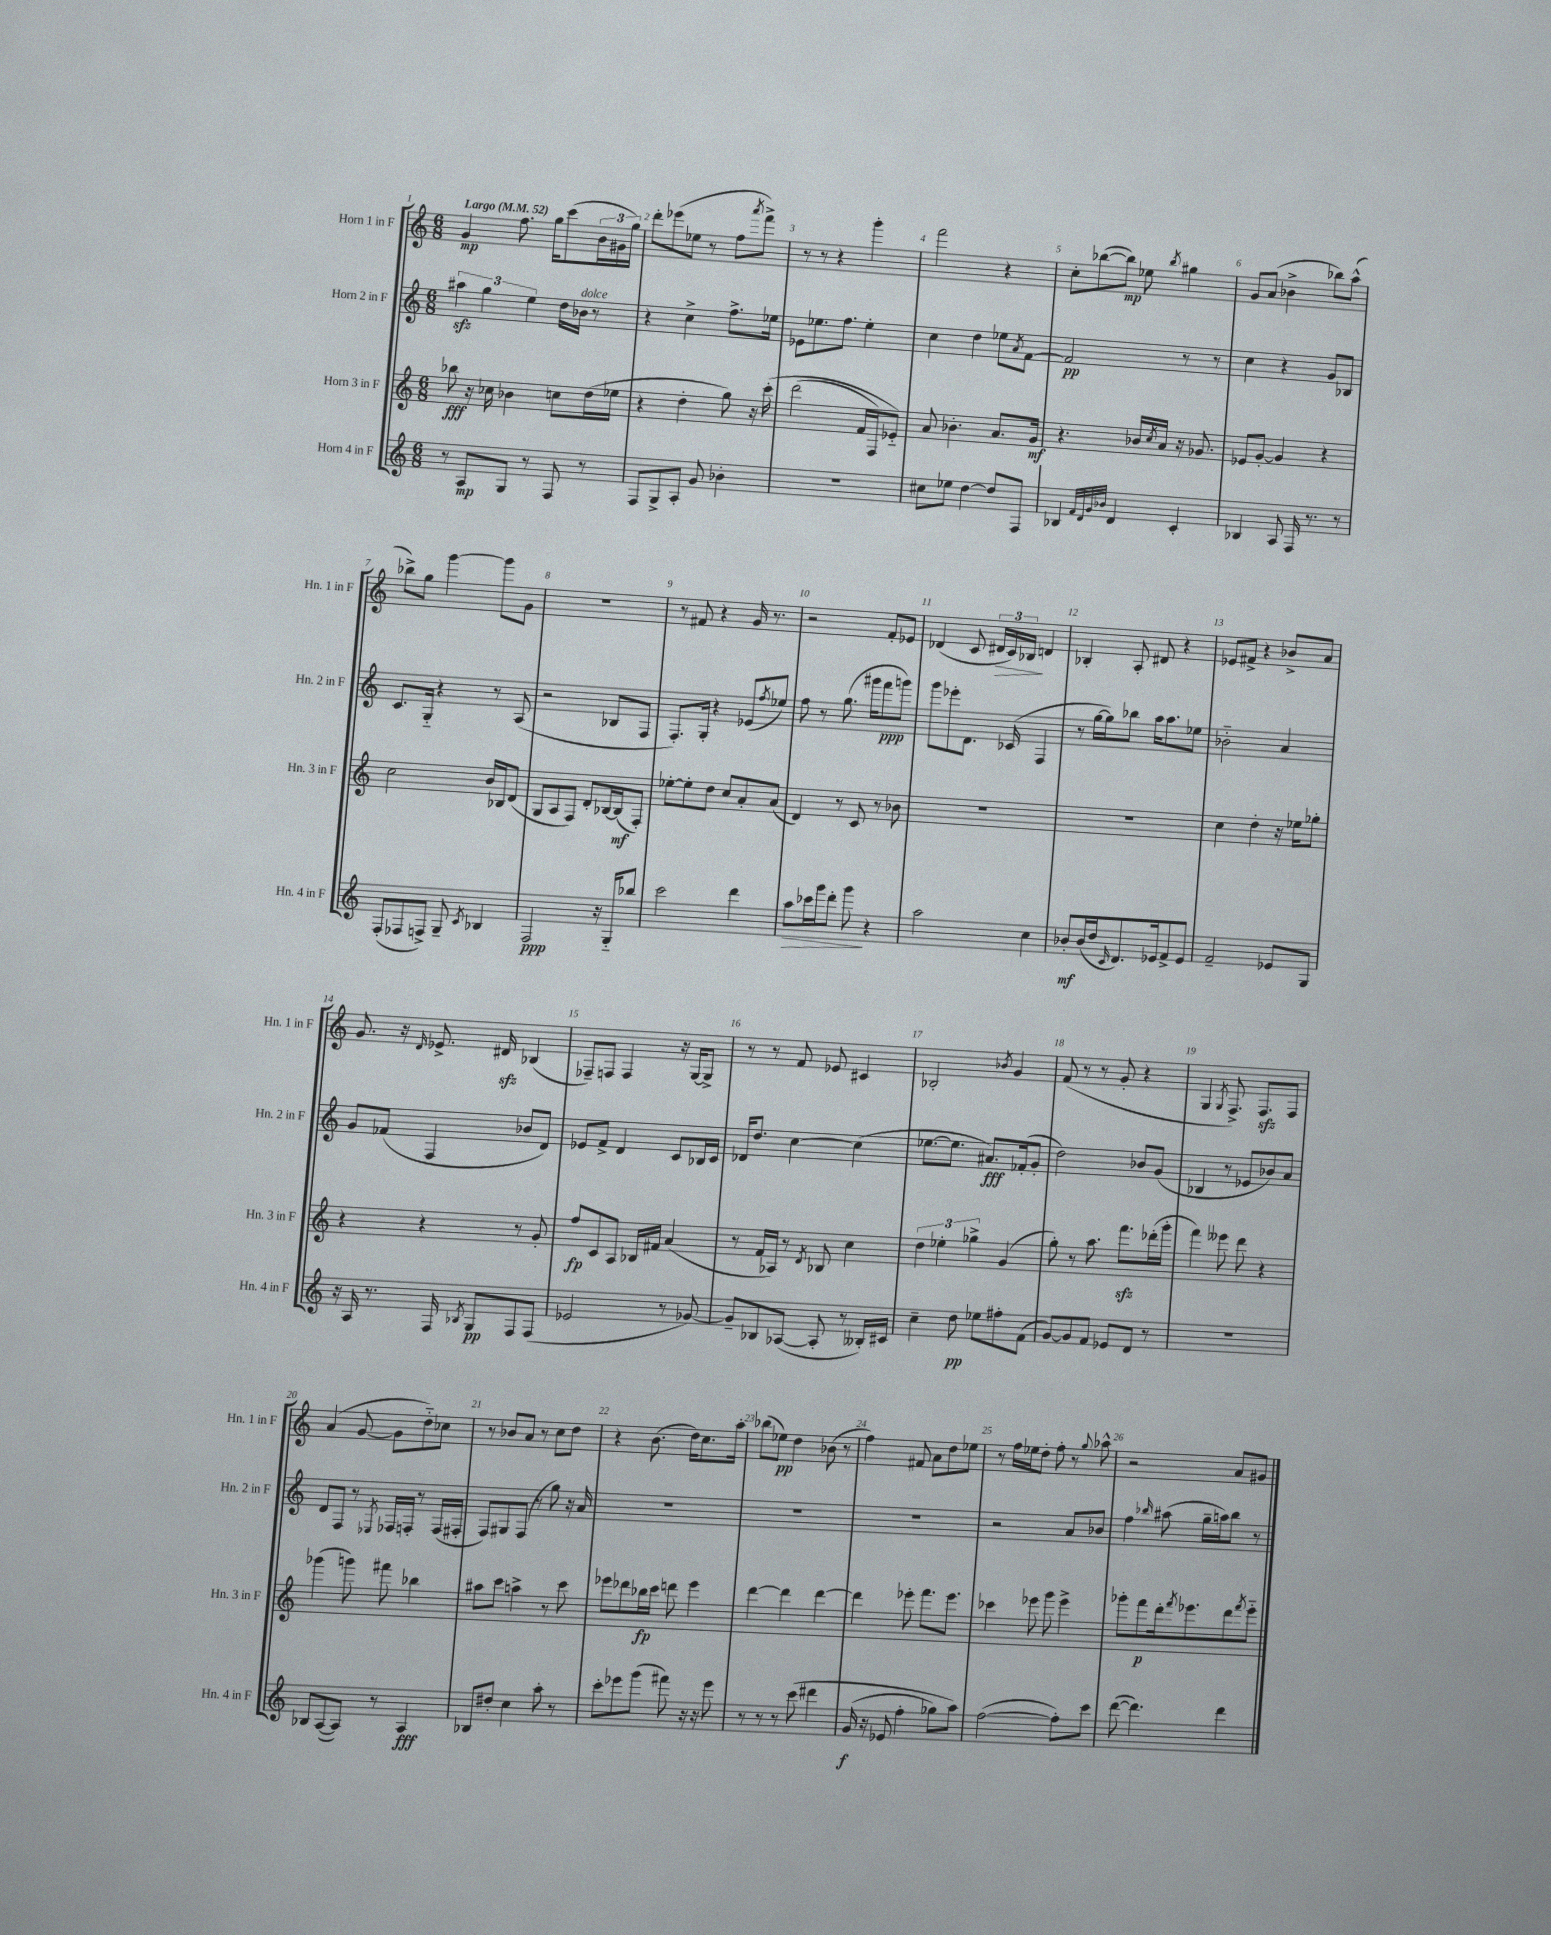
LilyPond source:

<<
\new StaffGroup <<
\new Staff = "s0" \with { instrumentName = "Horn 1 in F" shortInstrumentName = "Hn. 1 in F" } {
    \clef treble \key c \major \numericTimeSignature \time 6/8 \tempo "Largo" 4 = 52
    g'4\mp f''8. g''16 c'''8( \tuplet 3/2 { b'16 gis'16 g''16) } |
    d'''8-. ees'''8( ees''8 r8 f''8 \acciaccatura { a'''8 } f'''8->) |
    r8 r8 r4 g'''4-. |
    f'''2 r4 |
    c''8-. bes''8~( bes''8\mp) ees''8 \acciaccatura { bes''8 } gis''4 |
    g'8 a'8( bes'4-> bes''8) a''8-^( |
    bes''8->) g''8 g'''4~ g'''8 g'8 |
    R2. |
    r8 fis'8 r4 g'16 r8. |
    r2 f'8-. ees'8 |
    des'4( c'8 \tuplet 3/2 { dis'16\> c'16) bes16\! } d'4 |
    bes4-. a8-. dis'8 r4 |
    ees'8 fis'8-> r4 bes'8-> a'8 |
    g'8. r16 \grace { d'16 } ees'8.-> dis'16\sfz bes4( |
    fes8--) f8 f4 r16 g16~ g8-> |
    r8 r8 f'8 ees'8 cis'4 |
    bes2-. \acciaccatura { bes'8 } g'4 |
    f'8( r8 r8 g'8-. r4 |
    g4 \acciaccatura { g8 } f8.->) f8.\sfz f8 |
    a'4( g'8~ g'8 d''8-_) ces''8 |
    r8 bes'8 a'8 r8 c''8 d''8 |
    r4 b'8.( d''16) c''8. a''16-. |
    bes''8( ees''8\pp) d''4 bes'8( r8 |
    f''4) fis'8 a'8 d''8 ees''8 |
    r8 f''16 ees''16 d''8-. f''8-. r8 \appoggiatura { g''8 } aes''8-^ |
    r2 a'8 gis'8 \bar "|." |
}
\new Staff = "s1" \with { instrumentName = "Horn 2 in F" shortInstrumentName = "Hn. 2 in F" } {
    \clef treble \key c \major \numericTimeSignature \time 6/8
    \tuplet 3/2 { ais''4\sfz g''4 e''4 } d''16 bes'16^\markup { \italic "dolce" } r8 |
    r4 c''4-> f''8.-> ees''16 |
    ees'8 ees''8. f''8. ees''4-. |
    c''4 d''4 ees''8 \acciaccatura { a'8 } f'8~ |
    f'2\pp r8 r8 |
    c''4 r4 g'8 bes8 |
    c'8. g16-_ r4 r8 a8( |
    r2 bes8 f8 |
    f8.-.) g16-. r4 ees'8( \acciaccatura { f''8 } ees''8) |
    f''8 r8 g''8.( gis'''16 f'''8\ppp g'''8) |
    g'''8 ees'''8-. d'8. ces'16( f4 |
    r8 g''16~ g''16) bes''8 a''16 a''8. ees''8 |
    bes'2-_ a'4 |
    g'8 fes'8( f4 bes'8 d'8) |
    ees'8 f'8-> d'4 c'8 bes16 c'16 |
    des'16 d''8. c''4~ c''4( |
    ees''8.~ ees''8. ais'8.\fff) fes'16-.( g'8-. |
    d''2) bes'8 g'8( |
    bes4 r8 ees'8 bes'8) a'8 |
    d'8 f8 r8 \acciaccatura { ees8 } fes16 f16-. r8 f16( fis16-. |
    f8) gis8 f8( r8 g''8) r16 a'16 |
    R2. |
    R2. |
    R2. |
    r2 a'8 bes'8 |
    f''4 \grace { bes''16 } ais''8( g''16-- a''16) bes''8 r8 \bar "|." |
}
\new Staff = "s2" \with { instrumentName = "Horn 3 in F" shortInstrumentName = "Hn. 3 in F" } {
    \clef treble \key c \major \numericTimeSignature \time 6/8
    bes''8\fff r16 ces''16 bes'4 c''8 d''16( ees''16 |
    r4 d''4-. g''8) r16 c'''16-.\( |
    d'''2( f'16 f16) ees'8-_\) |
    a'8 bes'4.-. a'8. g'16\mf |
    r4. bes'16 \acciaccatura { c''8 } a'16 r16 ges'8. |
    ees'8 g'8~-. g'4 r4 |
    c''2 b'16 bes16 d'8( |
    g8 a8 f8) d'8-. bes16~ bes16\mf( f8-.) |
    ees''8~-. ees''8-. d''8 c''8 a'8-. a'8( |
    d'4) r8 c'8 r8 bes'8 |
    R2. |
    R2. |
    c''4 d''4-. r16 ees''16 ges''8-. |
    r4 r4 r8 g'8-. |
    f''8\fp c'8 a8 bes16 fis'16 a'4( |
    r8 f'16 aes16) r8 \acciaccatura { d'8 } bes8 c''4 |
    \tuplet 3/2 { d''4 ees''4-. ges''4-> } g'4( |
    g''8-.) r8 a''8. f'''8.\sfz des'''16-.( g'''16-. |
    f'''4) eeses'''8 d'''8 r4 |
    ges'''4( g'''8) fis'''8 bes''4 |
    ais''8 c'''8 a''4-> r8 c'''8 |
    ees'''8 des'''8 bes''16\fp c'''16 d'''8 ees'''4 |
    d'''4~ d'''4 d'''4~ |
    d'''4 ees'''8-. f'''8. ees'''8. |
    ces'''4 ees'''8 g'''8 ees'''4-> |
    ges'''8-. f'''8\p d'''16-. \acciaccatura { f'''8 } ees'''8. d'''8 \acciaccatura { f'''8 } ees'''8-_ \bar "|." |
}
\new Staff = "s3" \with { instrumentName = "Horn 4 in F" shortInstrumentName = "Hn. 4 in F" } {
    \clef treble \key c \major \numericTimeSignature \time 6/8
    r8 a8\mp g8 r8 f8 r8 |
    f8 g8-> a8-. g'8 bes'4-. |
    R2. |
    cis''8 ees''8 d''4~ d''8 f8 |
    bes4 \grace { f'32 d'32 g'32 bes'32 } d'4 c'4-. |
    bes4 a8 f16 r8. r8 |
    f8-.( fes8 f8->) g8-- \acciaccatura { c'8 } bes4 |
    f2\ppp r16 g16-_ bes''8 |
    c'''2 d'''4 |
    a''8\> ces'''16 g'''16 d'''8-. g'''8\! r4 |
    a''2 c''4 |
    bes'8-.\mf bes'16( d''16 \grace { c'16 } d'8.) ees'16 f'8-> ees'8 |
    f'2-- ees'8 g8 |
    r16 a16 r8. f16 \acciaccatura { bes8 } g8\pp f8 f8( |
    ees'2 r8 ges'8~) |
    ges'8-- bes8 aes8~( aes8-. r8 beses16-.) cis'16 |
    c''4-- d''8\pp ees''8 fis''8-. f'8( |
    g'8~) g'8 f'8 ees'8 d'8 r8 |
    R2. |
    bes8 a8~( a8) r8 a4\fff |
    bes8 dis''8-. c''4 a''8-. r8 |
    c'''8-. ees'''8 g'''8( fis'''8) r16 r16 ees'''8 |
    r8 r8 r8 c'''8\( dis'''4 |
    g'16\f( r16 ees'8 f''4-. ges''8) a''8\) |
    f''2~( f''8-.) c'''8 |
    d'''8~( d'''4.) d'''4 \bar "|." |
}
>>
>>
\layout { \context { \Score \override BarNumber.break-visibility = ##(#f #t #t) barNumberVisibility = #all-bar-numbers-visible } }
